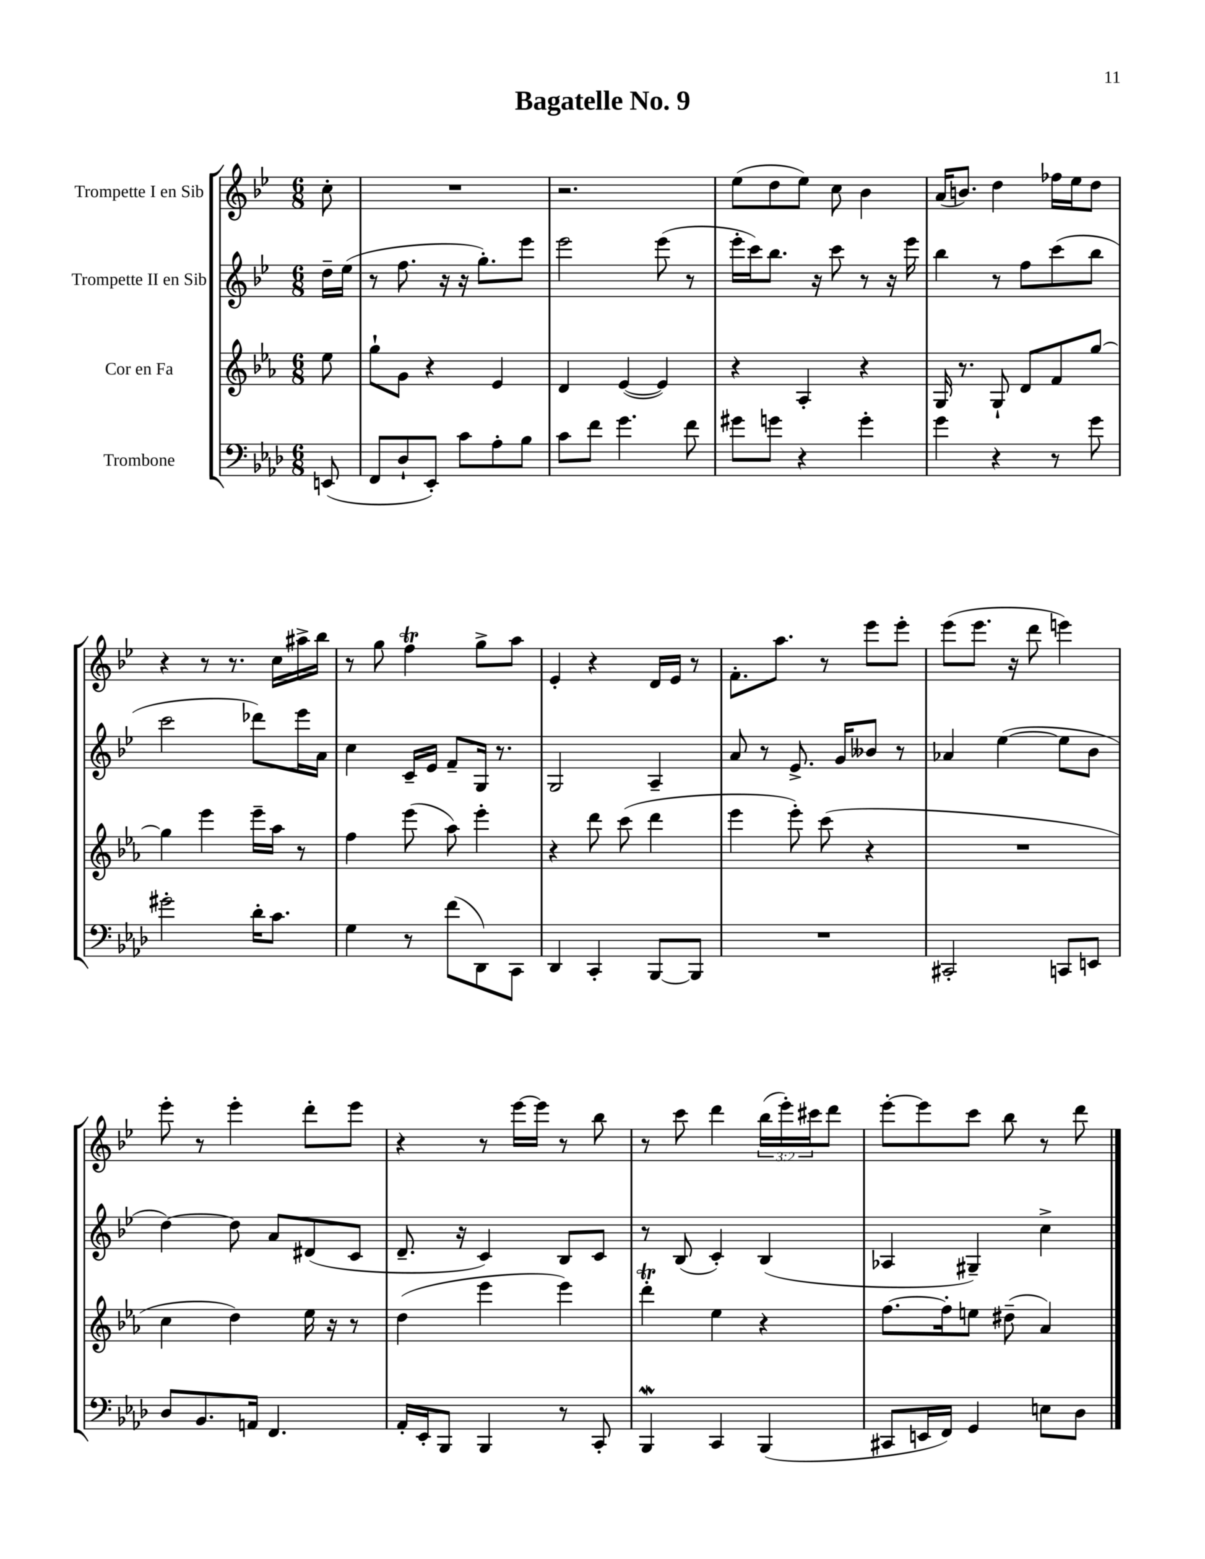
\header { title = "Bagatelle No. 9" }
<<
\new StaffGroup <<
\new Staff = "s0" \with { instrumentName = "Trompette I en Sib" } {
    \clef treble \key bes \major \numericTimeSignature \time 6/8 \override Staff.TupletNumber.text = #tuplet-number::calc-fraction-text \partial 8
    c''8-. |
    R2. |
    r2. |
    ees''8( d''8 ees''8) c''8 bes'4 |
    a'16( b'8.) d''4 fes''16 ees''16 d''8 |
    r4 r8 r8. c''16 ais''16-> bes''16 |
    r8 g''8 f''4\trill g''8-> a''8 |
    ees'4-. r4 d'16 ees'16 r8 |
    f'8.-. a''8. r8 ees'''8 ees'''8-. |
    ees'''8( ees'''8. r16 d'''8 e'''4) |
    ees'''8-. r8 ees'''4-. d'''8-. ees'''8 |
    r4 r8 ees'''16~ ees'''16 r8 bes''8 |
    r8 c'''8 d'''4 \tuplet 3/2 { bes''16( ees'''16-.) cis'''16 } d'''8 |
    ees'''8~-. ees'''8 c'''8 bes''8 r8 d'''8 \bar "|." |
}
\new Staff = "s1" \with { instrumentName = "Trompette II en Sib" } {
    \clef treble \key bes \major \numericTimeSignature \time 6/8 \partial 8
    d''16-- ees''16( |
    r8 f''8. r16 r16 g''8.-.) ees'''8 |
    ees'''2 ees'''8( r8 |
    ees'''16-. c'''16) bes''8. r16 c'''8 r8 r16 ees'''16 |
    bes''4 r8 f''8 c'''8( bes''8 |
    c'''2 des'''8) ees'''16 a'16 |
    c''4 c'16-- ees'16 f'8-- g16 r8. |
    g2 a4-- |
    a'8 r8 ees'8.-> g'16 beses'8 r8 |
    aes'4 ees''4~( ees''8 bes'8 |
    d''4~) d''8 a'8 dis'8( c'8 |
    d'8.-- r16 c'4) bes8 c'8 |
    r8 bes8( c'4-.) bes4( |
    aes4 gis4--) c''4-> \bar "|." |
}
\new Staff = "s2" \with { instrumentName = "Cor en Fa" } {
    \clef treble \key ees \major \numericTimeSignature \time 6/8 \partial 8
    ees''8 |
    g''8-! g'8 r4 ees'4 |
    d'4 ees'4~( ees'4) |
    r4 aes4-. r4 |
    g16 r8. g8-! d'8 f'8 g''8~ |
    g''4 ees'''4 ees'''16-- aes''16 r8 |
    f''4 ees'''8( aes''8) ees'''4-. |
    r4 d'''8 c'''8( d'''4 |
    ees'''4 ees'''8-.) c'''8( r4 |
    R2. |
    c''4 d''4) ees''16 r16 r8 |
    d''4( ees'''4 ees'''4) |
    d'''4-.\trill ees''4 r4 |
    f''8.~ f''16-. e''8 dis''8--( aes'4) \bar "|." |
}
\new Staff = "s3" \with { instrumentName = "Trombone" } {
    \clef bass \key aes \major \numericTimeSignature \time 6/8 \partial 8
    e,8( |
    f,8 des8-! ees,8-.) c'8 aes8-. bes8 |
    c'8 f'8 g'4. f'8 |
    gis'8 g'8 r4 g'4-. |
    g'4 r4 r8 g'8 |
    gis'2-. des'16-. c'8. |
    g4 r8 f'8( des,8) c,8 |
    des,4 c,4-. bes,,8~ bes,,8 |
    R2. |
    cis,2-. c,8 e,8 |
    des8 bes,8. a,16 f,4. |
    aes,16-. ees,16-. bes,,8 bes,,4 r8 c,8-. |
    bes,,4\mordent c,4 bes,,4( |
    cis,8 e,16 f,16) g,4 e8 des8 \bar "|." |
}
>>
>>
\layout { \context { \Score \remove "Bar_number_engraver" } }
